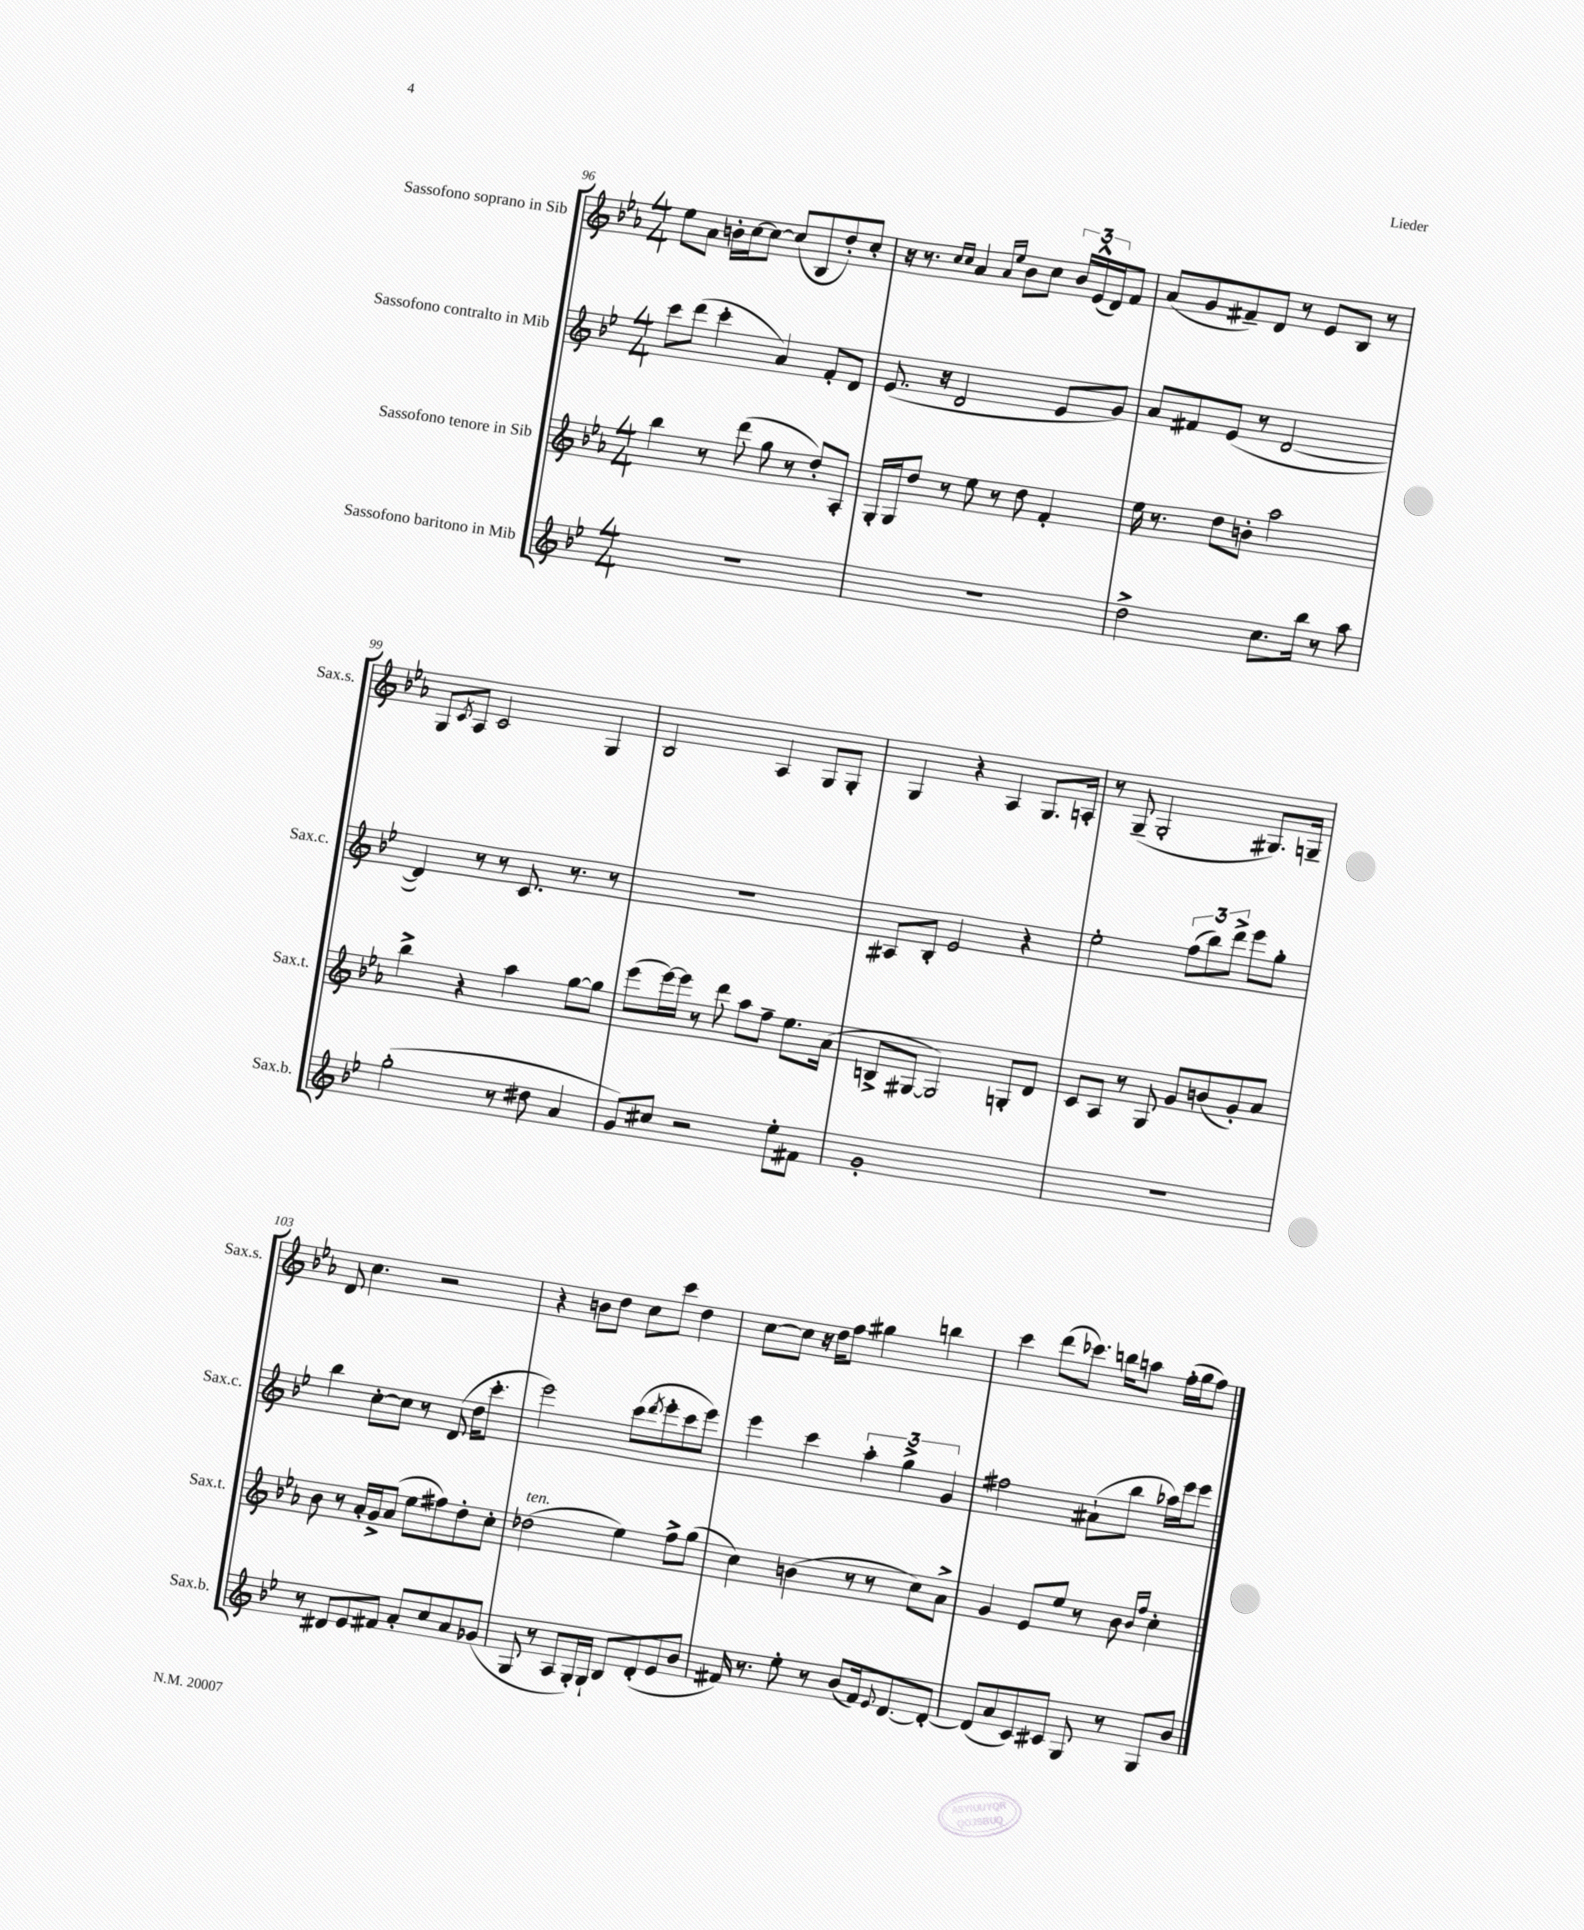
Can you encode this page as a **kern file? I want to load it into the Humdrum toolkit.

**kern	**kern	**kern	**kern
*part4	*part3	*part2	*part1
*staff4	*staff3	*staff2	*staff1
*I"Sassofono baritono in Mib	*I"Sassofono tenore in Sib	*I"Sassofono contralto in Mib	*I"Sassofono soprano in Sib
*I'Sax.b.	*I'Sax.t.	*I'Sax.c.	*I'Sax.s.
*clefG2	*clefG2	*clefG2	*clefG2
*k[b-e-]	*k[b-e-a-]	*k[b-e-]	*k[b-e-a-]
*M4/4	*M4/4	*M4/4	*M4/4
=96	=96	=96	=96
1r	4bb-\	8ccc\L	8ee-\L
.	.	(8ddd\J	8a-\J
.	8r	4ccc'\	16bn'\LL
.	.	.	[16cc\J
.	(8ddd\	.	8cc\J_
.	8gg\	4a/)	(8cc/L]
.	8r	.	8B-/
.	8dd'/L)	8f'/L	8dd'/)
.	8A-'/J	8d/J	8cc'/J
=97	=97	=97	=97
1r	16G'/LL	(8.e-/	16r
.	16G/J	.	8.r
.	8dd/J	.	.
.	.	16r	.
.	.	.	16qqcc/LL
.	.	.	16qqcc/JJ
.	8r	2d/	4a-/
.	8ee-\	.	.
.	.	.	16qqa-/LL
.	.	.	16qqee-/JJ
.	8r	.	8b-\L
.	8dd\	.	8cc\J
.	4f'/	8e-/L	24b-/LL
.	.	.	(24e-^^/
.	.	.	24d/J)
.	.	8g/J)	8f/J
=98	=98	=98	=98
2dd^\	16ee-\	8a/L	(8a-/L
.	8.r	.	.
.	.	8f#X/	8g/
.	8dd\L	(8e-/J	8f#X~/)
.	8bn'\J	8r	8d/J
8.cc\L	2aa-\	[2d/	8r
.	.	.	8e-/L
16bb-\Jk	.	.	.
8r	.	.	8B-/J
8aa\	.	.	8r
!!LO:LB:g=z
=99	=99	=99	=99
(2gg'\	4bb-^\	4d/])	8G/L
.	.	.	8qc/
.	.	.	8A-/J
.	4r	8r	2c/
.	.	8r	.
8r	4aa-\	8.c/	.
8dd#X\	.	.	.
.	.	8.r	.
4a/	[8gg\L	.	4G/
.	8gg\J]	8r	.
=100	=100	=100	=100
8g/L)	(8eee-\L	1r	2B-/
8cc#X/J	[16eee-\L)	.	.
.	16eee-\JJ]	.	.
2r	8r	.	.
.	8ddd\	.	.
.	8aa-\L	.	4A-/
.	8ff~\J	.	.
8ee-'\L	8.ee-\L	.	8G/L
8f#X\J	.	.	8G'/J
.	(16a-\Jk	.	.
=101	=101	=101	=101
1g'	8Bn^/L	8A#X/L	4G/
.	[8G#X/J	8B-'/J	.
.	2G#/])	2e-/	4r
.	.	.	4A-/
.	8Gn'/L	4r	8.G/L
.	8d/J	.	.
.	.	.	16An'/Jk
=102	=102	=102	=102
1r	8c/L	2ee-'\	8r
.	8A-/J	.	(8G~/
.	8r	.	2G'/
.	8G/	.	.
.	8g/L	(12ff\L	.
.	.	12bb-\)	.
.	(8bn/	.	.
.	.	12ddd^\J	.
.	8g'/)	8eee-\L	8.G#X/L)
.	8a-/J	8gg'\J	.
.	.	.	16Gn~/Jk
!!LO:LB:g=z
=103	=103	=103	=103
8r	8b-\	4bb-\	8d/
8d#X/L	8r	.	4.cc\
8e-/	16a-'/LL	[8cc'\L	.
.	16g^/J	.	.
8f#X/J	(8a-/J	8cc\J]	.
8a'/L	8ee-\L	8r	2r
8cc/	8ff#X\)	(8d/	.
8a/	8dd'\	16dd\KL	.
.	.	8.ccc'\J	.
(8g-X/J	8cc'\J	.	.
=104	=104	=104	=104
!	!LO:TX:a:i:t=ten.	!	!
8G/	(2dd-X\	2eee-\)	4r
8r	.	.	.
8A/L	.	.	8bn\L
16G'/L)	.	.	8dd\J
16G`/JJ	.	.	.
8B-/L	4ee-\)	(8ccc\L	8cc\L
.	.	8qddd/	.
(8d'/	.	8eee-'\	8ccc\J
8e-/	8ff^\L	8ccc\	4dd\
8b-/J	(8gg\J	8eee-\J)	.
=105	=105	=105	=105
16f#X/)	4cc\)	4eee-\	[8cc\L
8.r	.	.	.
.	.	.	8cc\J]
8ee-'\	(4bn\	4ccc\	16r
.	.	.	16dd\KL
8r	.	.	8ff\J
(8b-/L	8r	6aa'\	4gg#X\
16f#/k)	8r	.	.
.	.	6gg^\	.
8qqe-/	.	.	.
[8.d/	.	.	.
.	8cc\L)	.	4bbn\
.	.	6g/	.
8d'/J_	8a-^\J	.	.
=106	=106	=106	=106
(8d/L]	4g/	2ff#X\	4ccc\
8a/	.	.	.
8c/)	8e-/L	.	(8ddd\L
8c#X/J	8ee-/J	.	8.ccc-X\J)
8G/	8r	(8a#X`\L	.
.	.	.	16bbn\KL
8r	8b-\	8bb-\J	8aan\J
.	16qqb-/LL	.	.
.	16qqff/JJ	.	.
8G/L	4cc'\	16aa-X\LL)	(16ff'\LL
.	.	16eee-\J	16gg\J
8b-/J	.	8eee-\J	8ff\J)
==	==	==	==
*-	*-	*-	*-
